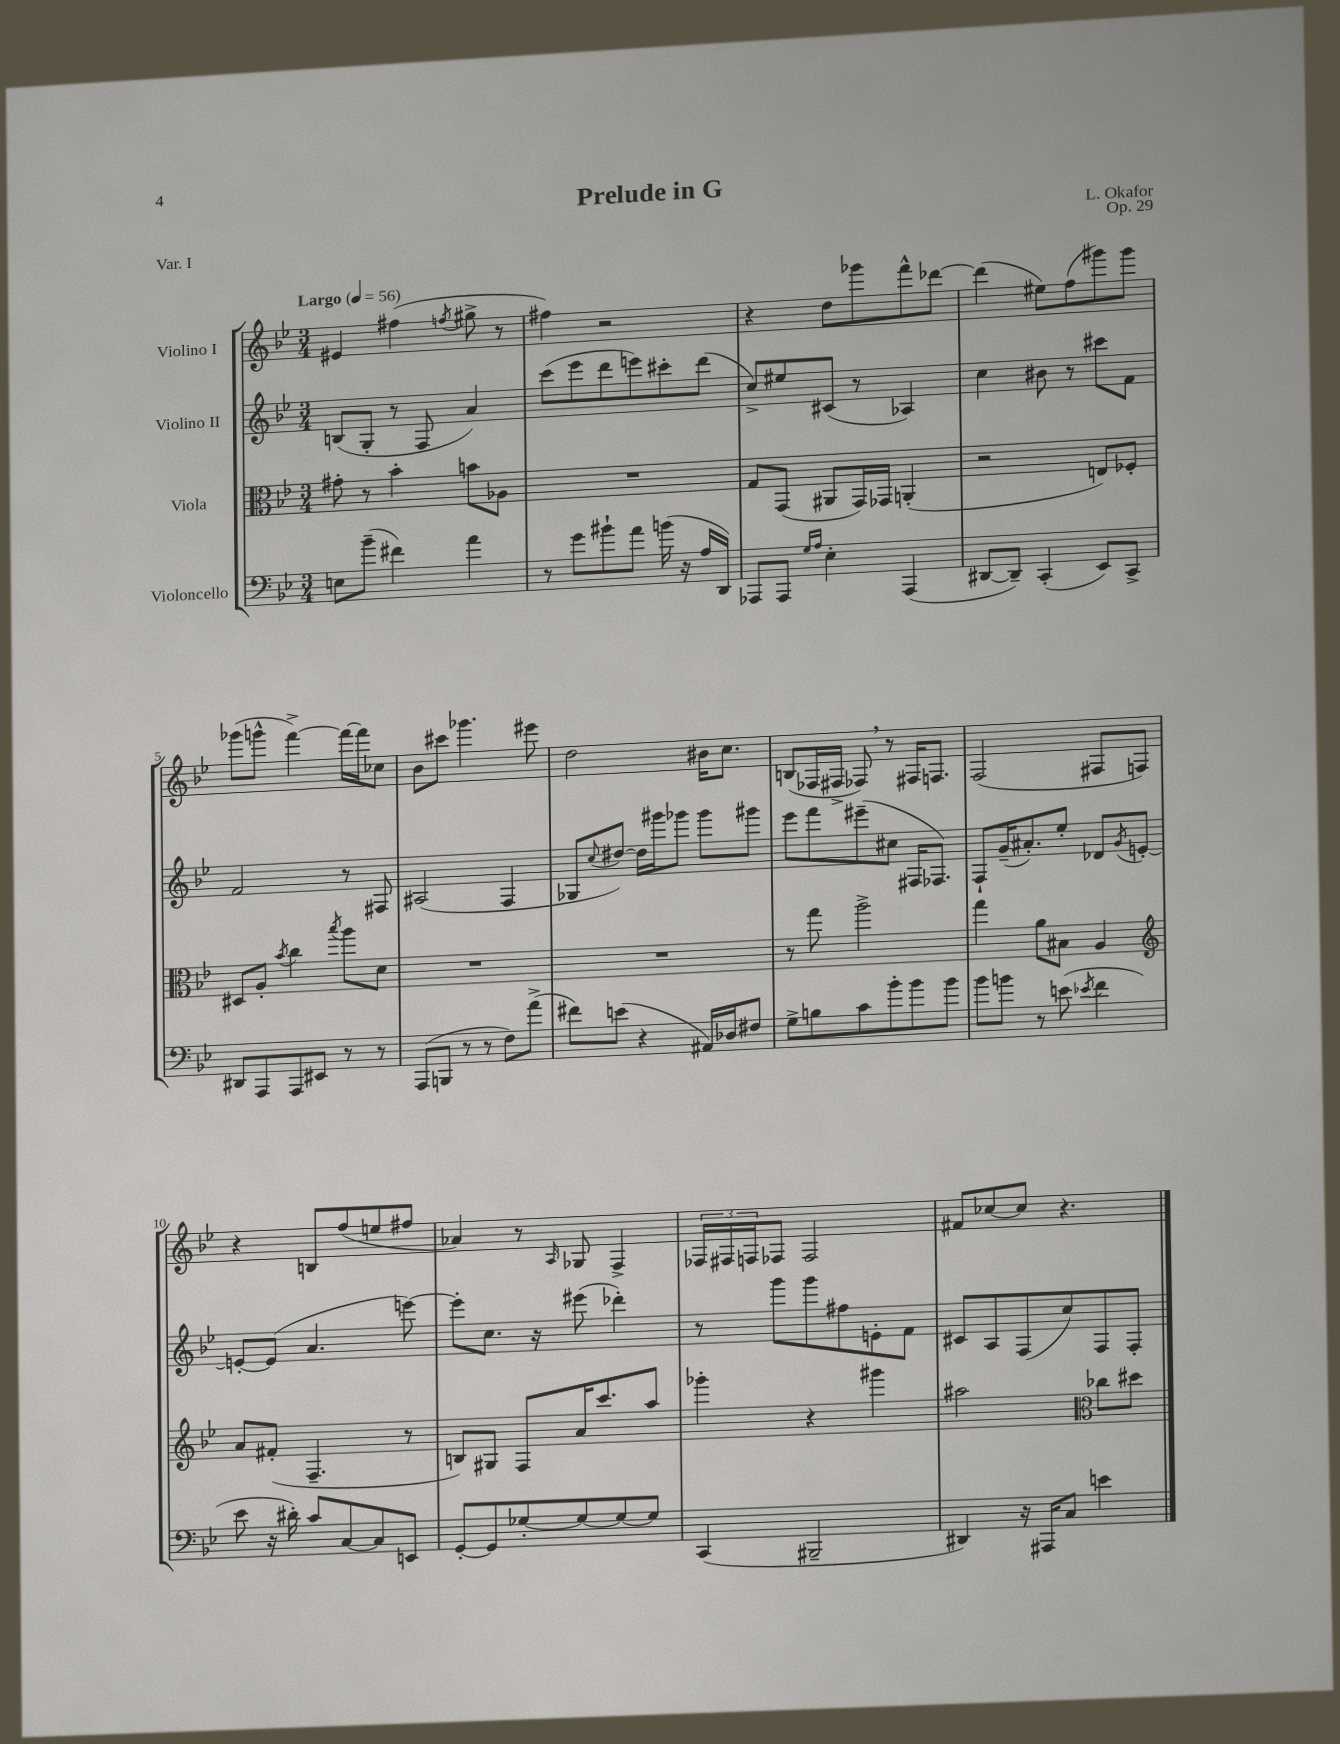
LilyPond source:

\header { title = "Prelude in G" composer = "L. Okafor" opus = "Op. 29" piece = "Var. I" }
<<
\new StaffGroup <<
\new Staff = "s0" \with { instrumentName = "Violino I" } {
    \clef treble \key bes \major \numericTimeSignature \time 3/4 \tempo "Largo" 4 = 56
    eis'4 fis''4( \acciaccatura { f''8 } gis''8-> r8 |
    fis''4) r2 |
    r4 d''8 ges'''8 f'''8-^ des'''8~ |
    des'''4( eis''8) f''8( gis'''8) gis'''8 |
    ges'''8( g'''8-^ f'''4~->) f'''16~ f'''16 ces''8 |
    bes'8 cis'''8 ges'''4. eis'''8 |
    d''2 bis'16 c''8. |
    b8( fes16 fis16-> fes8) \breathe r8 fis16 f8. |
    f2( fis8 f8) |
    r4 b8 f''8( e''8 fis''8 |
    aes'4) r8 \grace { a16 } ges8 f4-> |
    \tuplet 3/2 { fes16 fis16 f16 } fes8 fes2 |
    fis'8 ces''8~ ces''8 r4. \bar "|." |
}
\new Staff = "s1" \with { instrumentName = "Violino II" } {
    \clef treble \key bes \major \numericTimeSignature \time 3/4
    b8( g8-. r8 f8 a'4) |
    c'''8( ees'''8 d'''8 e'''8) cis'''8-. d'''8( |
    c''8->) eis''8 cis'8( r8 aes4) |
    c''4 bis'8 r8 cis'''8 f'8 |
    f'2 r8 fis8 |
    ais2( f4 |
    ges8 \appoggiatura { c''8 } dis''8~) dis''16 gis'''16 ges'''8 ges'''8 gis'''8 |
    ees'''8 f'''8 eis'''8--( cis''8 fis16 fes8.) |
    f8-! g'16--( ais'8.-.) ees''8-. des'8 \acciaccatura { g'8 } e'8~-. |
    e'8~-. e'8( a'4. e'''8~) |
    e'''8-. c''8. r16 eis'''8( des'''4-.) |
    r8 g'''8 g'''8 fis''8 e'8-. f'8 |
    cis'8 a8 f8( c''8) f8 f8-. \bar "|." |
}
\new Staff = "s2" \with { instrumentName = "Viola" } {
    \clef alto \key bes \major \numericTimeSignature \time 3/4
    gis'8-. r8 bes'4-. b'8 aes8 |
    R2. |
    g8 g,8( ais,8 g,16) ges,16 a,4-.( |
    r2 e8) fes8-. |
    dis8 a8-. \acciaccatura { bes'8 } c''4 \acciaccatura { bes''8 } a''8 d'8 |
    R2. |
    R2. |
    r8 g''8 a''2-> |
    g''4 a'8 bis8 a4 |
    \clef treble a'8 fis'8-.( f4.-- r8 |
    b8) gis8 f8 a'16 c'''8. a''8 |
    ges'''4-. r4 gis'''4 |
    ais''2 \clef alto ces''8 dis''8 \bar "|." |
}
\new Staff = "s3" \with { instrumentName = "Violoncello" } {
    \clef bass \key bes \major \numericTimeSignature \time 3/4
    e8 bes'8--( fis'4) a'4 |
    r8 g'8 bis'8-! a'8 b'16( r16 a16 d,16) |
    aes,,8 aes,,8 \grace { g16 a16 } ees4-. aes,,4( |
    dis,8~ dis,8--) c,4-.( ees,8) c,8-> |
    dis,8 a,,8 a,,8 eis,8 r8 r8 |
    a,,8( b,,8 r8 r8 f8) a'8->( |
    fis'8) e'8( r4 ais,16) des16 fis8 |
    g8-> b8 c'8 bes'8-. bes'8 bes'8 |
    bes'8 b'8 r8 e'8( \acciaccatura { ees'8 } f'4 |
    ees'8 r16 dis'16-.) c'8 c8~ c8 e,8 |
    g,8~-. g,8 ges8~-. ges8~ ges8~ ges8 |
    c,4( bis,,2-- |
    dis,4) r16 ais,,16 c8 e'4 \bar "|." |
}
>>
>>
